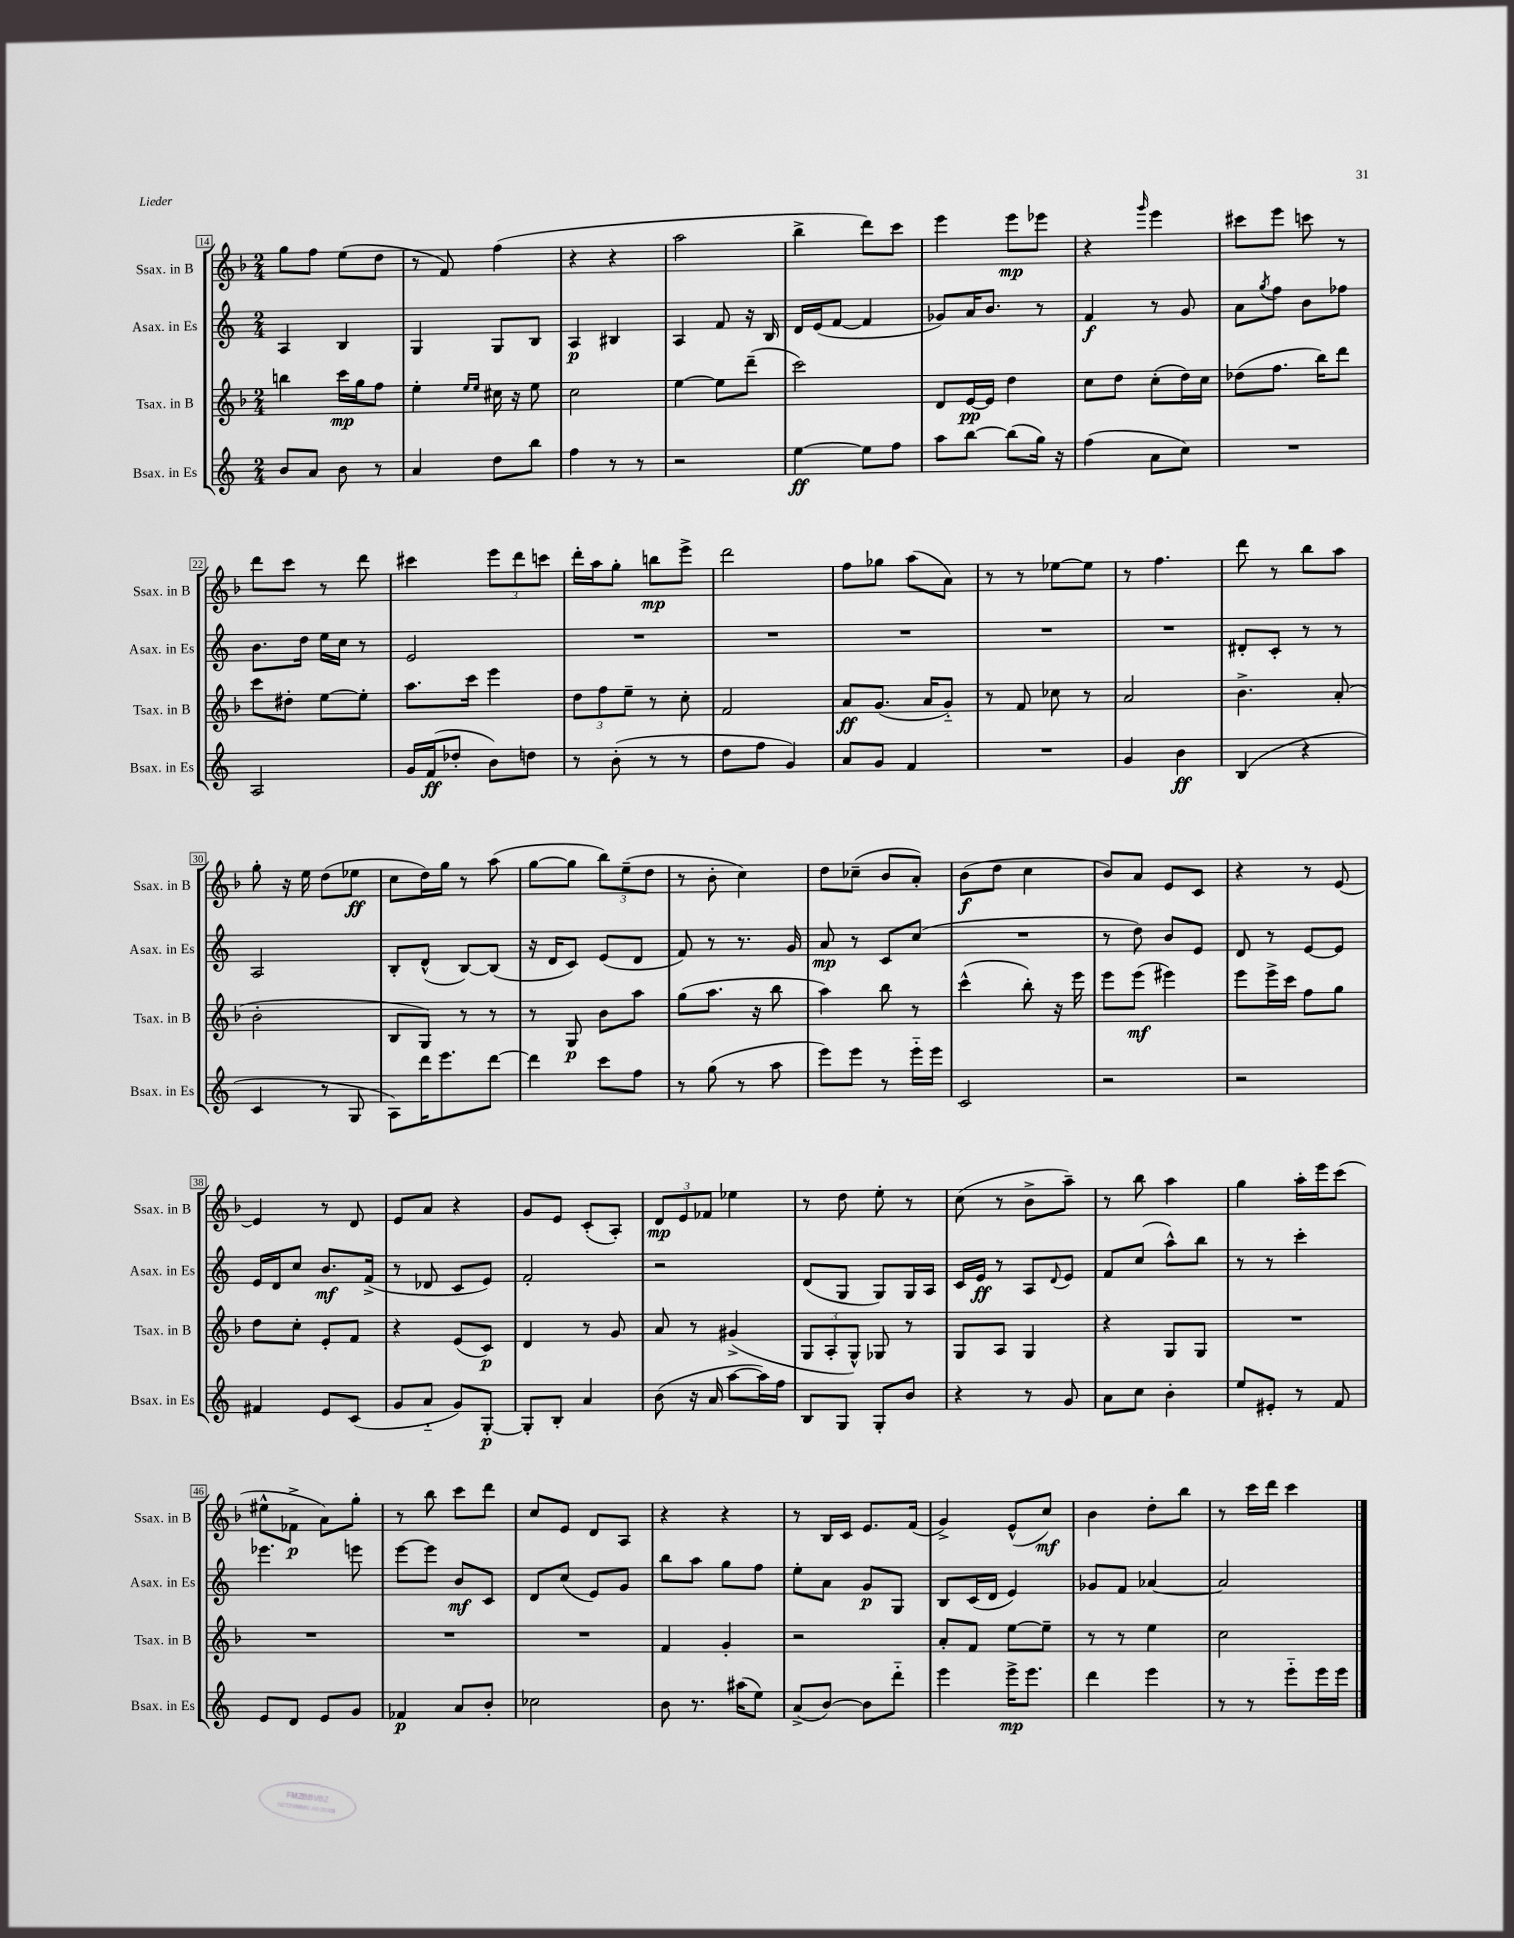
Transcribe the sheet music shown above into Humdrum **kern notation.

**kern	**kern	**kern	**kern
*staff4	*staff3	*staff2	*staff1
*clefG2	*clefG2	*clefG2	*clefG2
*k[]	*k[b-]	*k[]	*k[b-]
*M2/4	*M2/4	*M2/4	*M2/4
8b/L	4bb\	4A/	8gg\L
8a/J	.	.	8ff\J
8b\	16ccc\LL	4B/	(8ee\L
.	16gg\J	.	.
8r	8ff\J	.	8dd\J
=	=	=	=
4a/	4ee'\	4G/	8r
.	.	.	8f/)
.	16qqee/LL	.	.
.	16qqee/JJ	.	.
8dd\L	16cc#\	8G/L	(4ff\
.	16r	.	.
8bb\J	8ee\	8B/J	.
=	=	=	=
4ff\	2cc\	4A/	4r
8r	.	4B#/	4r
8r	.	.	.
=	=	=	=
2r	[4ee\	4A/	2aa\
.	8ee\]L	8f/	.
.	(8ddd~\J	16r	.
.	.	16B/	.
=	=	=	=
[4ee\	2ccc\)	16d/LL	4bb-^\
.	.	(16e/J	.
.	.	[8f/J	.
8ee\]L	.	4f/]	8ddd\L)
8ff\J	.	.	8ccc\J
=	=	=	=
8aa\L	8d/L	8g-/L)	4eee\
[8bb\J	[16e/L	16a/K	.
.	16e/]JJ	8.b/J	.
(8bb\]L	4dd\	.	8eee\L
16gg\Jk)	.	8r	8eee-\J
16r	.	.	.
=	=	=	=
(4ff\	8cc\L	4f/	4r
.	8dd\J	.	.
.	.	.	16qqggg/
8a\L	(8cc'\L	8r	4eee\
8cc\J)	16dd\L)	8g/	.
.	16cc\JJ	.	.
=	=	=	=
2r	(8dd-\L	8a\L	8ccc#\L
.	.	8qgg/	.
.	8.ff\J	8ff\J	8eee\J
.	.	8b\L	8ccc\
.	16bb-\LK)	.	.
.	8ddd\J	8ff-\J	8r
=	=	=	=
2A/	8ccc\L	8.b\L	8ddd\L
.	8dd#'\J	.	8ccc\J
.	.	16dd\Jk	.
.	[8ee\L	16ee\LL	8r
.	.	16cc\JJ	.
.	8ee'\]J	8r	8ddd\
=	=	=	=
16g/LL	8.aa\L	2e/	4ccc#\
(16f/J	.	.	.
8dd-'/J	.	.	.
.	16ccc\Jk	.	.
8b\L)	4eee\	.	12eee\L
.	.	.	12ddd\
8dd\J	.	.	.
.	.	.	12ccc\J
=	=	=	=
8r	12dd\L	2r	16ddd'\LL
.	.	.	16aa\J
.	12ff\	.	.
(8b'\	.	.	8gg'\J
.	12ee~\J	.	.
8r	8r	.	8bb\L
8r	8cc'\	.	8eee^\J
=	=	=	=
8dd\L	2f/	2r	2ddd\
8ff\J	.	.	.
4g/)	.	.	.
=	=	=	=
8a/L	8a/L	2r	8ff\L
8g/J	(8.g/J	.	8gg-\J
4f/	.	.	(8aa\L
.	16a/LK	.	.
.	8g'~/J)	.	8a\J)
=	=	=	=
2r	8r	2r	8r
.	8f/	.	8r
.	8cc-\	.	[8ee-\L
.	8r	.	8ee-\]J
=	=	=	=
4g/	2a/	2r	8r
.	.	.	4.ff\
4b\	.	.	.
=	=	=	=
(4B/	4.b-^\	8d#'/L	8ddd\
.	.	8c'/J	8r
4r	.	8r	8bb-\L
.	(8a'/	8r	8aa\J
=	=	=	=
4c/	2b-'\	2A/	8gg'\
.	.	.	16r
.	.	.	16ee\
8r	.	.	(8dd\L
8G/	.	.	8ee-\J
=	=	=	=
8A\L)	8B-/L	8B'/L	8cc\L
16ddd\K	8G/J)	(8d^^/J	16dd\L)
8.eee\	.	.	16gg\JJ
.	8r	[8B/L)	8r
[8ddd\J	8r	(8B/]J	(8aa\
=	=	=	=
4ddd\]	8r	16r	[8gg\L
.	.	16d/LK	.
.	8G/	8c/J)	8gg\]J
8ccc\L	8b-\L	(8e/L	12bb-\L)
.	.	.	(12ee~\
8ff\J	8aa\J	8d/J	.
.	.	.	12dd\J
=	=	=	=
8r	(8gg\L	8f/)	8r
(8gg\	8.aa\J	8r	8b-'\
8r	.	8.r	4cc\)
.	16r	.	.
8aa\	8bb-\	.	.
.	.	16g/	.
=	=	=	=
8eee\L)	4aa\)	8a/	8dd\L
8eee\J	.	8r	(8cc-~\J
8r	8bb-\	8c/L	8b-/L
16eee'~\LL	8r	(8cc/J	8a'/J)
16eee\JJ	.	.	.
=	=	=	=
2c/	(4ccc^^\	2r	(8b-\L
.	.	.	8dd\J
.	8bb-'\)	.	4cc\
.	16r	.	.
.	16eee\	.	.
=	=	=	=
2r	8eee\L	8r	8b-/L)
.	(8eee\J	8dd\)	8a/J
.	4eee#\)	8b/L	8e/L
.	.	8e/J	8c/J
=	=	=	=
2r	8eee\L	8d/	4r
.	16eee^\L	8r	.
.	16ccc\JJ	.	.
.	8ff\L	[8e/L	8r
.	8gg\J	8e/]J	[8e/
=	=	=	=
4f#/	8dd\L	16e/LL	4e/]
.	.	16d/J	.
.	8cc'\J	8cc/J	.
8e/L	8e'/L	8.b/L	8r
(8c/J	8f/J	.	8d/
.	.	(16f^/Jk	.
=	=	=	=
8g/L	4r	8r	8e/L
8a'~/J	.	8d-/	8a/J
8g/L)	(8e/L	8c/L	4r
[8G'/J	8c/J)	8e/J)	.
=	=	=	=
8G'/]L	4d/	2f'/	8g/L
8B'/J	.	.	8e/J
4a/	8r	.	(8c'/L
.	8g/	.	8A'/J)
=	=	=	=
(8b\	8a/	2r	12d/L
.	.	.	12e/
16r	8r	.	.
.	.	.	12f-/J
16a/	.	.	.
[8aa\L	(4g#^/	.	4ee-\
16aa\]L)	.	.	.
16ff\JJ	.	.	.
=	=	=	=
8B/L	12G/L	(8d/L	8r
.	12A'/	.	.
8G/J	.	8G/J	8dd\
.	12G^^/J)	.	.
8G'/L	8G-/	8G/L)	8ee'\
8b/J	8r	16G/L	8r
.	.	16A/JJ	.
=	=	=	=
4r	8G/L	16c/LL	(8cc\
.	.	16e/JJ	.
.	8A/J	8r	8r
8r	4G/	8A/L	8b-^\L
.	.	8qqd/	.
8g/	.	8e/J	8aa~\J)
=	=	=	=
8a\L	4r	8f/L	8r
8cc\J	.	(8cc/J	8bb-\
4b'\	8G/L	8aa^^\L)	4aa\
.	8G/J	8bb\J	.
=	=	=	=
8ee/L	2r	8r	4gg\
8e#'/J	.	8r	.
8r	.	4ccc'\	16aa'\LL
.	.	.	16eee\J
8f/	.	.	(8ccc\J
=	=	=	=
8e/L	2r	4.eee-\	8ee#^^\L
8d/J	.	.	8f-^\J
8e/L	.	.	8a\L)
8g/J	.	8eee\	8gg'\J
=	=	=	=
4f-/	2r	[8eee\L	8r
.	.	8eee\]J	8bb-\
8a/L	.	8b/L	8ccc\L
8b'/J	.	8c/J	8ddd\J
=	=	=	=
2cc-\	2r	8d/L	8cc/L
.	.	(8cc/J	8e/J
.	.	8e/L)	8d/L
.	.	8g/J	8A/J
=	=	=	=
8b\	4f/	8bb\L	4r
8.r	.	8aa\J	.
.	4g'/	8gg\L	4r
(16aa#\LK	.	.	.
8ee\J)	.	8ff\J	.
=	=	=	=
(8a^/L	2r	8ee'\L	8r
[8b/J)	.	8a\J	16B-/LL
.	.	.	16c/JJ
8b\]L	.	8g/L	8.e/L
8ddd'~\J	.	8G/J	.
.	.	.	(16f/Jk
=	=	=	=
4eee\	8a'/L	8B/L	4g^/)
.	8f/J	(16c/L	.
.	.	16d/JJ	.
16eee^\LK	[8ee\L	4e/)	(8e^^/L
8.eee\J	.	.	.
.	8ee~\]J	.	8cc/J)
=	=	=	=
4ddd\	8r	8g-/L	4b-\
.	8r	8f/J	.
4eee\	4ee\	[4a-/	8dd'\L
.	.	.	8bb-\J
=	=	=	=
8r	2cc\	2a-/]	8r
8r	.	.	16ccc\LL
.	.	.	16ddd\JJ
8eee'~\L	.	.	4ccc\
16eee\L	.	.	.
16eee\JJ	.	.	.
==	==	==	==
*-	*-	*-	*-
